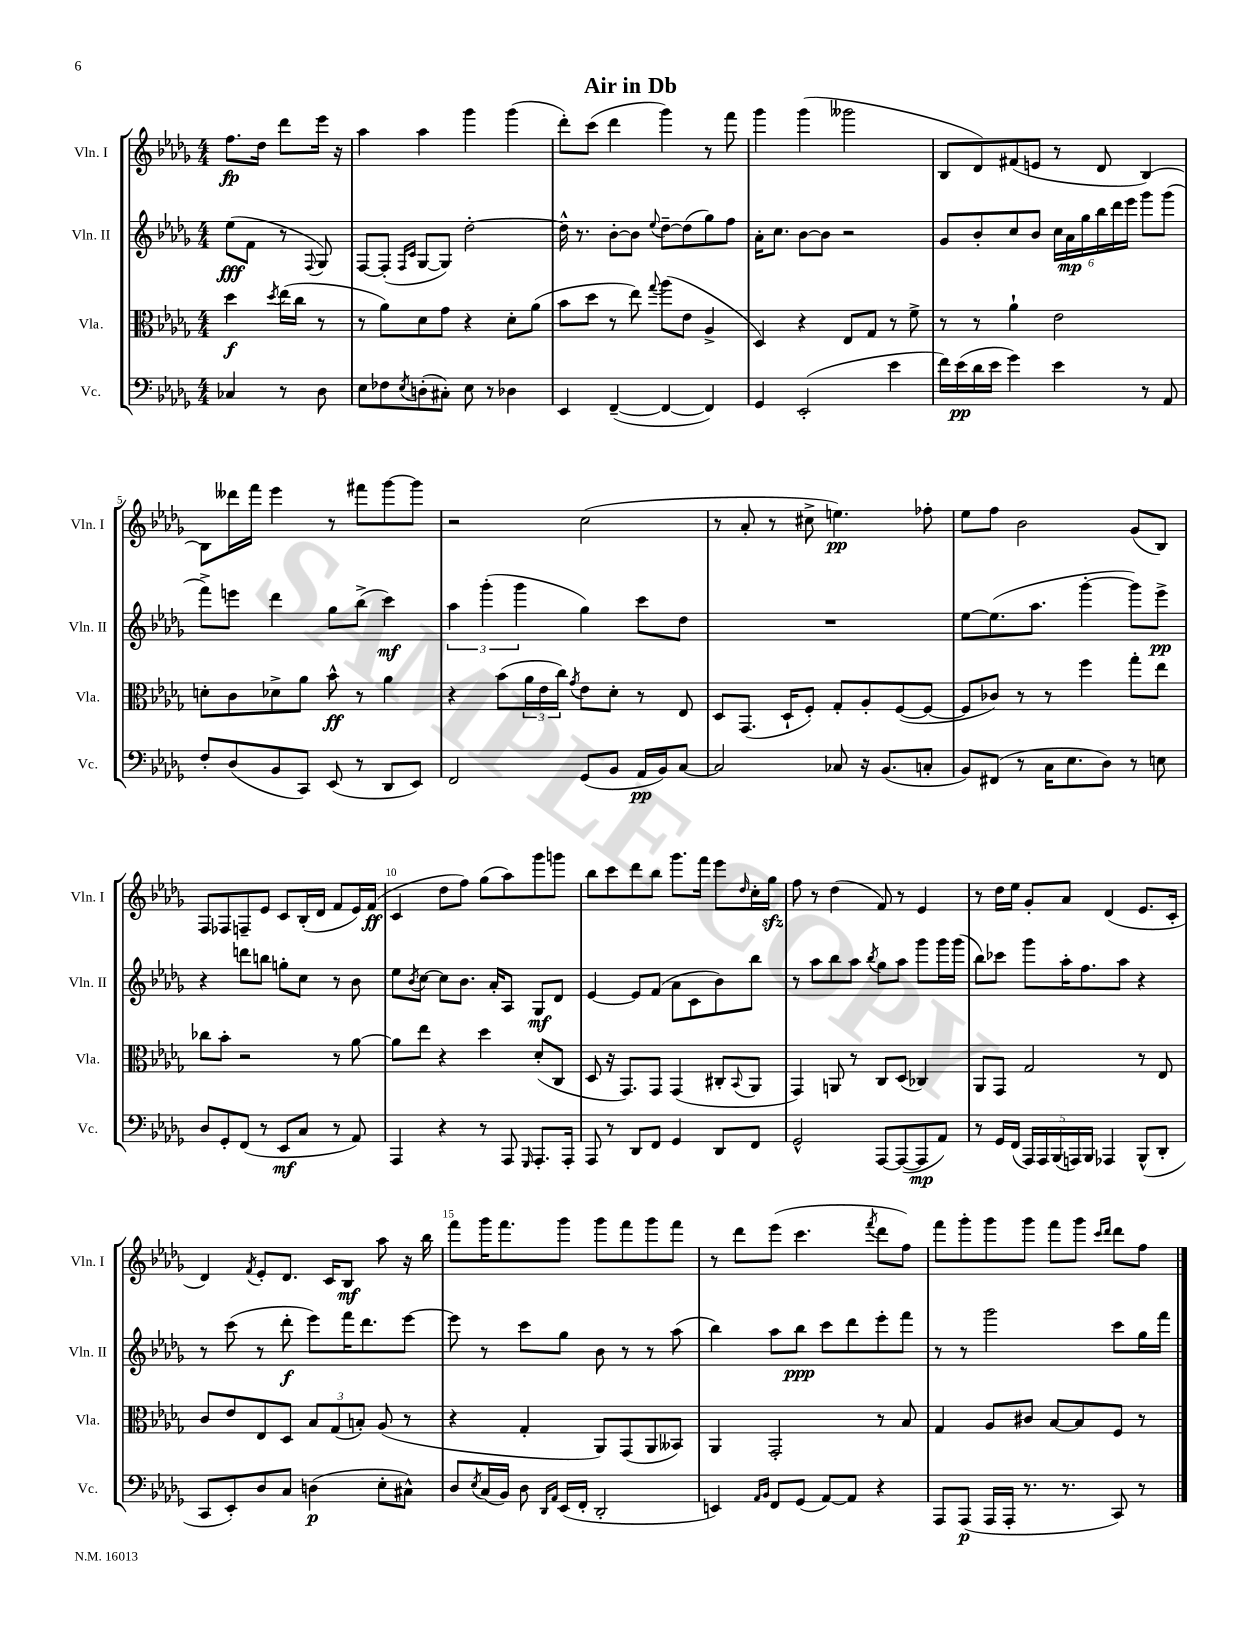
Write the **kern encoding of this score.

**kern	**dynam	**kern	**dynam	**kern	**dynam	**kern	**dynam
*part4	*part4	*part3	*part3	*part2	*part2	*part1	*part1
*staff4	*staff4	*staff3	*staff3	*staff2	*staff2	*staff1	*staff1
*I"Vc.	*	*I"Vla.	*	*I"Vln. II	*	*I"Vln. I	*
*I'Vc.	*	*I'Vla.	*	*I'Vln. II	*	*I'Vln. I	*
*clefF4	*	*clefC3	*	*clefG2	*	*clefG2	*
*k[b-e-a-d-g-]	*	*k[b-e-a-d-g-]	*	*k[b-e-a-d-g-]	*	*k[b-e-a-d-g-]	*
*M4/4	*	*M4/4	*	*M4/4	*	*M4/4	*
=	=	=	=	=	=	=	=
4C-X/	.	4dd-\	f	(8ee-\L	fff	8.ff\L	fp
.	.	.	.	8f\J	.	.	.
.	.	.	.	.	.	16dd-\Jk	.
.	.	8qdd-/	.	.	.	.	.
8r	.	(16ee-\LL	.	8r	.	8ddd-\L	.
.	.	16cc\JJ	.	.	.	.	.
.	.	.	.	8qqF/	.	.	.
8D-\	.	8r	.	8G-/)	.	16eee-\Jk	.
.	.	.	.	.	.	16r	.
=1	=1	=1	=1	=1	=1	=1	=1
8E-\L	.	8r	.	[8F/L	.	4aa-\	.
8F-X\	.	8a-\L)	.	(8F'/J]	.	.	.
.	.	.	.	16qqF/LL	.	.	.
8qE-/	.	.	.	16qqc/JJ	.	.	.
(8Dn'\	.	8d-\	.	[8G-/L	.	4aa-\	.
8C#X'\J)	.	8g-\J	.	8G-/J])	.	.	.
8E-\	.	4r	.	[2dd-'\	.	4ggg-\	.
8r	.	.	.	.	.	.	.
4D-X\	.	8d-'\L	.	.	.	(4ggg-\	.
.	.	(8a-\J	.	.	.	.	.
=2	=2	=2	=2	=2	=2	=2	=2
4EE-/	.	8b-\L	.	16dd-^^\]	.	8ddd-'\L)	.
.	.	.	.	8.r	.	.	.
.	.	8dd-\J	.	.	.	(8ccc\J	.
([4FF~/	.	8r	.	[8b-'\L	.	4ddd-\	.
.	.	8ee-\)	.	8b-\J]	.	.	.
.	.	8qqgg-/	.	8qqee-/	.	.	.
4FF/_	.	(8aa-\L	.	[8dd-~\L	.	4ggg-\)	.
.	.	8e-\J	.	(8dd-\]	.	.	.
4FF/])	.	4A-^/	.	8gg-\)	.	8r	.
.	.	.	.	8ff\J	.	8fff\	.
=3	=3	=3	=3	=3	=3	=3	=3
4GG-/	.	4D-/)	.	16a-'\KL	.	4ggg-\	.
.	.	.	.	8.cc\J	.	.	.
(2EE-'/	.	4r	.	[8b-\L	.	(4ggg-\	.
.	.	.	.	8b-\J]	.	.	.
.	.	8E-/L	.	2r	.	2ggg--X\	.
.	.	8G-/J	.	.	.	.	.
4e-\	.	8r	.	.	.	.	.
.	.	8f^\	.	.	.	.	.
=4	=4	=4	=4	=4	=4	=4	=4
16f\LL)	.	8r	.	8g-/L	.	8B-/L	.
(16e-\	pp	.	.	.	.	.	.
16d-\	.	8r	.	8b-'/	.	8d-/)	.
16e-\JJ	.	.	.	.	.	.	.
4g-\)	.	4a-`\	.	8cc/	.	(8f#X/	.
.	.	.	.	8b-/J	.	8en/J	.
4e-\	.	2e-\	.	24cc\LL	.	8r	.
.	.	.	.	24a-\	mp	.	.
.	.	.	.	24gg-\	.	.	.
.	.	.	.	24bb-\	.	8d-/	.
.	.	.	.	24ddd-\	.	.	.
.	.	.	.	24eee-\JJ	.	.	.
8r	.	.	.	8ggg-\L	.	[4B-/)	.
8AA-/	.	.	.	(8ggg-\J	.	.	.
!!LO:LB:g=z
=5	=5	=5	=5	=5	=5	=5	=5
8F'/L	.	8dn'\L	.	8fff^\L)	.	8B-\L]	.
(8D-/	.	8c\	.	8eeen\J	.	16ddd--X\L	.
.	.	.	.	.	.	16fff\JJ	.
8BB-/	.	8d-X^\	.	4ddd-\	.	4eee-\	.
8CC/J)	.	8a-\J	.	.	.	.	.
(8EE-/	.	8b-^^\	ff	8gg-\L	.	8r	.
8r	.	8r	.	(8bb-^\J	.	8fff#X\L	.
8DD-/L	.	4a-\	.	4ccc\)	mf	[8ggg-\	.
8EE-/J)	.	.	.	.	.	8ggg-\J]	.
=6	=6	=6	=6	=6	=6	=6	=6
2FF/	.	4r	.	6aa-\	.	2r	.
.	.	.	.	(6ggg-'\	.	.	.
.	.	(8b-\L	.	.	.	.	.
.	.	.	.	6ggg-\	.	.	.
.	.	24a-\L	.	.	.	.	.
.	.	24e-\	.	.	.	.	.
.	.	24cc\JJ)	.	.	.	.	.
.	.	8qg-/	.	.	.	.	.
(8GG-/L	.	8e-\L	.	4gg-\)	.	(2cc\	.
8BB-/J	.	8d-'\J	.	.	.	.	.
16AA-/LL	pp	8r	.	8ccc\L	.	.	.
16BB-/J)	.	.	.	.	.	.	.
[8C/J	.	8E-/	.	8dd-\J	.	.	.
=7	=7	=7	=7	=7	=7	=7	=7
2C/]	.	8D-/L	.	1r	.	8r	.
.	.	(8.GG-/J	.	.	.	8a-'/	.
.	.	.	.	.	.	8r	.
.	.	16D-`/KL	.	.	.	.	.
.	.	8F'/J)	.	.	.	8cc#X^\	.
8C-X/	.	8G-'/L	.	.	.	4.een\)	pp
16r	.	8A-'/	.	.	.	.	.
(8.BB-/L	.	.	.	.	.	.	.
.	.	([8F/	.	.	.	.	.
8Cn'/J	.	8F/J_	.	.	.	8ff-X'\	.
=8	=8	=8	=8	=8	=8	=8	=8
8BB-/L)	.	8F/L]	.	[8ee-\L	.	8ee-\L	.
(8FF#X/J	.	8c-X/J)	.	(8.ee-\]	.	8ff\J	.
8r	.	8r	.	.	.	2b-\	.
.	.	.	.	8.aa-\J	.	.	.
16C\KL	.	8r	.	.	.	.	.
8.E-\	.	.	.	.	.	.	.
.	.	4ff\	.	[4ggg-'\	.	.	.
8D-\J)	.	.	.	.	.	.	.
8r	.	8gg-'\L	.	8ggg-\L])	.	(8g-/L	.
8En\	.	8ee-\J	.	8eee-^\J	pp	8B-/J)	.
!!LO:LB:g=z
=9	=9	=9	=9	=9	=9	=9	=9
8D-/L	.	8cc-X\L	.	4r	.	8F/L	.
8GG-'/	.	8b-'\J	.	.	.	8F-X/	.
(8FF/J	.	2r	.	8dddn\L	.	8Fn~/	.
8r	.	.	.	8bbn\J	.	8e-/J	.
8EE-/L	mf	.	.	8ggn'\L	.	8c/L	.
8C/J	.	.	.	8cc\J	.	(16B-'/L	.
.	.	.	.	.	.	16d-/JJ	.
8r	.	8r	.	8r	.	8f/L	.
8AA-/)	.	[8a-\	.	8b-\	.	16e-/L)	.
.	.	.	.	.	.	(16f/JJ	ff
=10	=10	=10	=10	=10	=10	=10	=10
4AAA-/	.	8a-\L]	.	8ee-\L	.	4c/	.
.	.	.	.	8qb-/	.	.	.
.	.	8ee-\J	.	[8cc\J	.	.	.
4r	.	4r	.	8cc\L]	.	8dd-\L	.
.	.	.	.	8.b-\J	.	8ff\J)	.
8r	.	4dd-\	.	.	.	(8gg-\L	.
.	.	.	.	16a-'/KL	.	.	.
8AAA-/	.	.	.	8A-/J	.	8aa-\)	.
16qqGGG-/	.	.	.	.	.	.	.
8.AAA-'/L	.	(8d-'/L	.	8G-/L	mf	8ggg-\	.
.	.	8C/J	.	8d-/J	.	8gggn\J	.
16AAA-'/Jk	.	.	.	.	.	.	.
=11	=11	=11	=11	=11	=11	=11	=11
8AAA-/	.	8D-/	.	[4e-/	.	8bb-\L	.
8r	.	16r	.	.	.	8ccc\	.
.	.	8.GG-/L)	.	.	.	.	.
8DD-/L	.	.	.	8e-/L]	.	8ddd-\	.
8FF/J	.	8GG-/J	.	(8f/J	.	8bb-\J	.
4GG-/	.	(4GG-/	.	8a-\L	.	8.ggg-\L	.
.	.	.	.	8c\	.	.	.
.	.	.	.	.	.	16fff\Jk	.
8DD-/L	.	8C#X'/L	.	8b-\)	.	8eee-\L	.
.	.	8qqBB-/	.	.	.	16qqdd-/	.
8FF/J	.	8AA-/J	.	8bb-\J	.	16cc'\L	.
.	.	.	.	.	.	16gg-zz\JJ	.
=12	=12	=12	=12	=12	=12	=12	=12
2GG-^^/	.	4GG-/)	.	8r	.	8ff\	.
.	.	.	.	8aa-\L	.	8r	.
.	.	8AAn/	.	8bb-\	.	(4dd-\	.
.	.	8r	.	8aa-\J	.	.	.
.	.	.	.	8qbb-/	.	.	.
[8AAA-/L	.	8C/L	.	8gg-\L	.	8f/)	.
(8AAA-/_	.	(8D-/J	.	8aa-\J	.	8r	.
8AAA-/]	mp	4C-X/)	.	8ggg-\L	.	4e-/	.
8AA-/J)	.	.	.	16ggg-\L	.	.	.
.	.	.	.	(16ggg-\JJ	.	.	.
=13	=13	=13	=13	=13	=13	=13	=13
8r	.	8AA-/L	.	8bb-\L)	.	8r	.
16GG-/LL	.	8GG-/J	.	8ccc-X\J	.	16dd-\LL	.
(16FF/JJ	.	.	.	.	.	16ee-\JJ	.
20AAA-/LL)	.	2G-/	.	8ggg-\L	.	8g-'/L	.
20AAA-/	.	.	.	.	.	.	.
(20BBB-/	.	.	.	.	.	.	.
.	.	.	.	16aa-'\K	.	8a-/J	.
20AAAn/)	.	.	.	.	.	.	.
.	.	.	.	8.ff\	.	.	.
20BBB-/JJ	.	.	.	.	.	.	.
4AAA-X/	.	.	.	.	.	(4d-/	.
.	.	.	.	8aa-\J	.	.	.
(8BBB-^^/L	.	8r	.	4r	.	8.e-/L	.
8DD-'/J	.	8E-/	.	.	.	.	.
.	.	.	.	.	.	16c'/Jk	.
!!LO:LB:g=z
=14	=14	=14	=14	=14	=14	=14	=14
8CC/L	.	8c/L	.	8r	.	4d-/)	.
8EE-'/)	.	8e-/	.	(8ccc\	.	.	.
.	.	.	.	.	.	8qf/	.
8D-/	.	8E-/	.	8r	.	8e-'/L	.
8C/J	.	8D-/J	.	8ddd-'\	f	8.d-/J	.
(4Dn\	p	12B-/L	.	8eee-\L)	.	.	.
.	.	.	.	.	.	16c/KL	.
.	.	(12G-/	.	.	.	.	.
.	.	.	.	16fff\K	.	8B-/J	mf
.	.	12Bn'/J)	.	.	.	.	.
.	.	.	.	8.ddd-\	.	.	.
8E-'\L	.	(8A-/	.	.	.	8aa-\	.
8C#X^^\J)	.	8r	.	[8eee-\J	.	16r	.
.	.	.	.	.	.	16bb-\	.
=15	=15	=15	=15	=15	=15	=15	=15
8D-/L	.	4r	.	8eee-\]	.	8fff\L	.
8qE-/	.	.	.	.	.	.	.
(16C/L	.	.	.	8r	.	16ggg-\K	.
16BB-/JJ)	.	.	.	.	.	8.fff\	.
8D-\	.	4G-'/	.	8ccc\L	.	.	.
16qqDD-/LL	.	.	.	.	.	.	.
16qqAA-/JJ	.	.	.	.	.	.	.
(16EE-/LL	.	.	.	8gg-\J	.	8ggg-\J	.
16FF'/JJ	.	.	.	.	.	.	.
2DD-'/	.	8AA-/L)	.	8b-\	.	8ggg-\L	.
.	.	(8GG-/	.	8r	.	8fff\	.
.	.	8AA-/	.	8r	.	8ggg-\	.
.	.	8BB--X/J)	.	(8aa-\	.	8fff\J	.
=16	=16	=16	=16	=16	=16	=16	=16
4EEn/)	.	4AA-/	.	4bb-\)	.	8r	.
.	.	.	.	.	.	8ddd-\L	.
16qqAA-/LL	.	.	.	.	.	.	.
16qqBB-/JJ	.	.	.	.	.	.	.
8FF/L	.	2GG-'/	.	8aa-\L	.	(8eee-\J	.
(8GG-/J	.	.	.	8bb-\J	ppp	4.ccc\	.
[8AA-/L)	.	.	.	8ccc\L	.	.	.
8AA-/J]	.	.	.	8ddd-\	.	.	.
.	.	.	.	.	.	8qfff/	.
4r	.	8r	.	8eee-'\	.	8ddd-\L	.
.	.	8B-/	.	8fff\J	.	8ff\J)	.
=17	=17	=17	=17	=17	=17	=17	=17
8AAA-/L	.	4G-/	.	8r	.	8fff\L	.
(8AAA-/J	p	.	.	8r	.	8ggg-'\	.
16AAA-/LL	.	8A-/L	.	2ggg-\	.	8ggg-\	.
16AAA-'/JJ	.	.	.	.	.	.	.
8.r	.	8c#X/J	.	.	.	8ggg-\J	.
.	.	[8B-/L	.	.	.	8fff\L	.
8.r	.	.	.	.	.	.	.
.	.	8B-/]	.	.	.	8ggg-\J	.
.	.	.	.	.	.	16qqccc/LL	.
.	.	.	.	.	.	16qqddd-/JJ	.
8CC/)	.	8F/J	.	8ccc\L	.	8ddd-\L	.
8r	.	8r	.	16gg-\L	.	8ff\J	.
.	.	.	.	16fff\JJ	.	.	.
==	==	==	==	==	==	==	==
*-	*-	*-	*-	*-	*-	*-	*-
